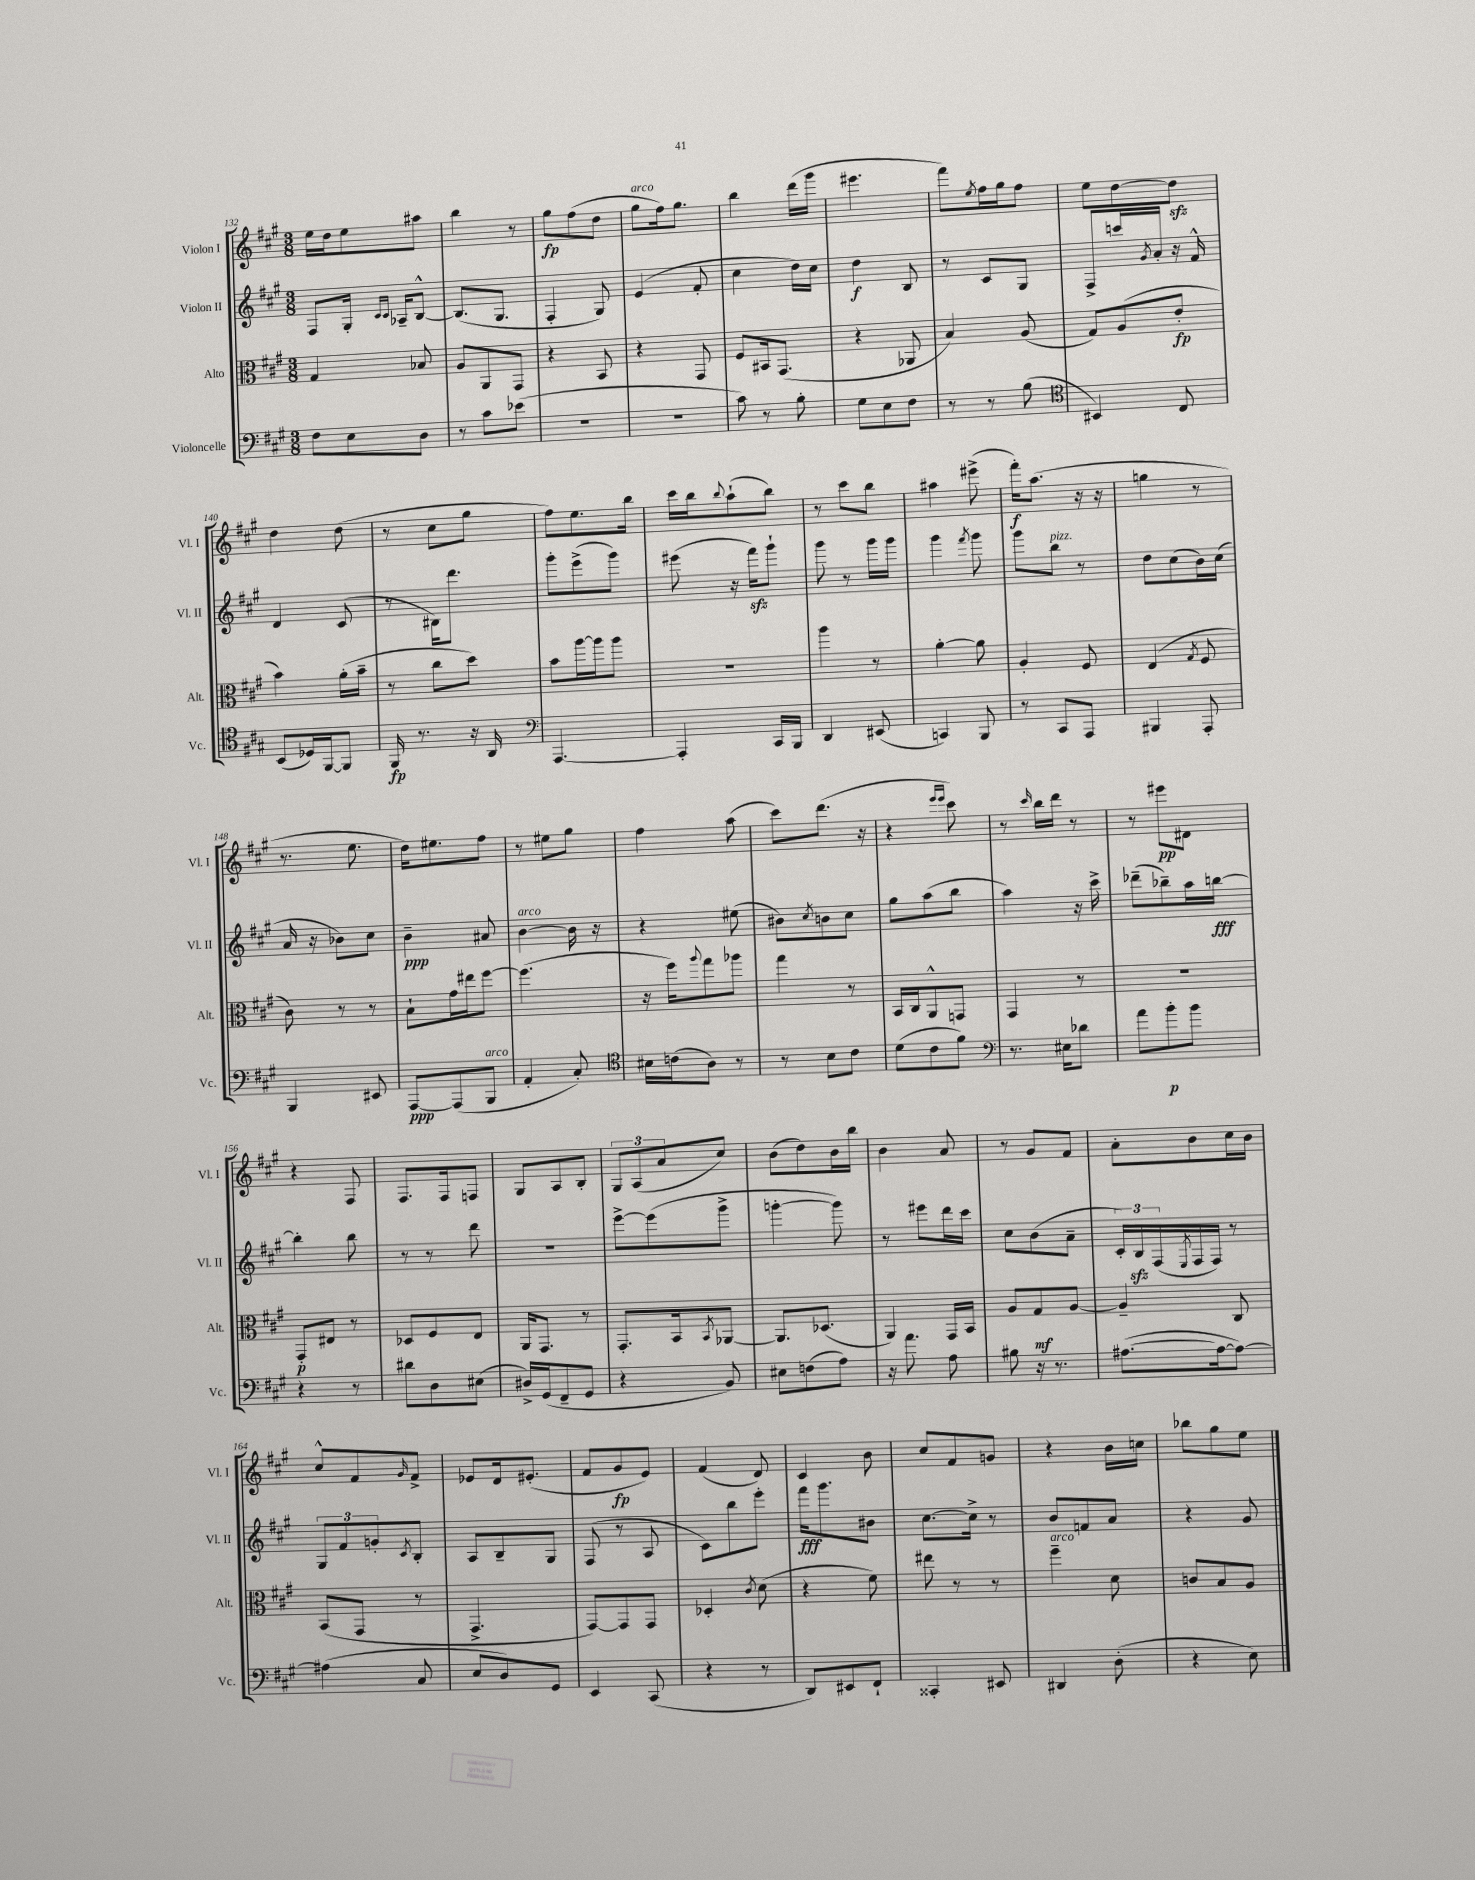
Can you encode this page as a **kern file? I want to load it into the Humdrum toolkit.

**kern	**dynam	**kern	**dynam	**kern	**dynam	**kern	**dynam
*part4	*part4	*part3	*part3	*part2	*part2	*part1	*part1
*staff4	*staff4	*staff3	*staff3	*staff2	*staff2	*staff1	*staff1
*I"Violoncelle	*	*I"Alto	*	*I"Violon II	*	*I"Violon I	*
*I'Vc.	*	*I'Alt.	*	*I'Vl. II	*	*I'Vl. I	*
*clefF4	*	*clefC3	*	*clefG2	*	*clefG2	*
*k[f#c#g#]	*	*k[f#c#g#]	*	*k[f#c#g#]	*	*k[f#c#g#]	*
*M3/8	*	*M3/8	*	*M3/8	*	*M3/8	*
=132	=132	=132	=132	=132	=132	=132	=132
8F#\L	.	4G#/	.	8F#/L	.	16ee\LL	.
.	.	.	.	.	.	16dd\J	.
8E\	.	.	.	16G#'/Jk	.	8ee\	.
.	.	.	.	16qqc#/LL	.	.	.
.	.	.	.	16qqc#/JJ	.	.	.
.	.	.	.	16A-X~/KL	.	.	.
8D\J	.	8B-X/	.	[8B^^/J	.	8aa#X\J	.
=133	=133	=133	=133	=133	=133	=133	=133
8r	.	8A/L	.	(8.B/L]	.	4bb\	.
8c#\L	.	8AA/	.	.	.	.	.
.	.	.	.	8.G#/J	.	.	.
(8e-X\J	.	8GG#/J	.	.	.	8r	.
=134	=134	=134	=134	=134	=134	=134	=134
4.r	.	4r	.	4F#'/	.	8gg#\L	fp
.	.	.	.	.	.	(8ff#\	.
.	.	8BB/	.	8G#/)	.	8dd\J	.
=135	=135	=135	=135	=135	=135	=135	=135
!	!	!	!	!	!	!LO:TX:a:i:t=arco	!
4.r	.	4r	.	(4e/	.	8gg#\L	.
.	.	.	.	.	.	16ff#\k)	.
.	.	.	.	.	.	8.gg#\J	.
.	.	8GG#/	.	8f#'/	.	.	.
=136	=136	=136	=136	=136	=136	=136	=136
8c#\)	.	8F#/L	.	4cc#\	.	4bb\	.
8r	.	16BB#X/k	.	.	.	.	.
.	.	(8.GG#/J	.	.	.	.	.
8B'\	.	.	.	16dd\LL)	.	(16ddd\LL	.
.	.	.	.	16cc#\JJ	.	16ggg#\JJ	.
=137	=137	=137	=137	=137	=137	=137	=137
8G#\L	.	4r	.	4dd\	f	4.eee#X\	.
8E\	.	.	.	.	.	.	.
8F#\J	.	8AA-X/	.	8B/	.	.	.
=138	=138	=138	=138	=138	=138	=138	=138
8r	.	4B/)	.	8r	.	8fff#\L)	.
.	.	.	.	.	.	8qee/	.
8r	.	.	.	8c#/L	.	16ff#\L	.
.	.	.	.	.	.	16gg#\J	.
(8B\	.	(8A/	.	8G#/J	.	8ff#\J	.
=139	=139	=139	=139	=139	=139	=139	=139
*clefC4	*	*	*	*	*	*	*
4BB#X/)	.	8G#/L)	.	8F#^/L	.	8ee\L	.
.	.	(8A/	.	16cccn/L	.	[8dd\	.
.	.	.	.	8qg#/	.	.	.
.	.	.	.	16a'/JJ	.	.	.
8C#/	.	8e'/J	fp	16r	.	8ddzz\J]	.
.	.	.	.	16f#^^/	.	.	.
!!LO:LB:g=z
=140	=140	=140	=140	=140	=140	=140	=140
(8BB/L	.	4b\)	.	4d/	.	4dd\	.
16D-X/L)	.	.	.	.	.	.	.
[16FF#/J	.	.	.	.	.	.	.
8FF#/J]	.	(16a'\LL	.	(8c#/	.	(8dd\	.
.	.	16b~\JJ	.	.	.	.	.
=141	=141	=141	=141	=141	=141	=141	=141
16FF#/	fp	8r	.	8r	.	8r	.
8.r	.	.	.	.	.	.	.
.	.	8cc#\L	.	16B#X\KL)	.	8cc#\L	.
.	.	.	.	8.ddd\J	.	.	.
16r	.	8dd\J)	.	.	.	8gg#\J	.
16AA/	.	.	.	.	.	.	.
=142	=142	=142	=142	=142	=142	=142	=142
*clefF4	*	*	*	*	*	*	*
[4.AAA/	.	8b\L	.	8ggg#'\L	.	8ff#\L)	.
.	.	[16aa\L	.	(8eee^\	.	8.ee\	.
.	.	16aa\J]	.	.	.	.	.
.	.	8aa\J	.	8ggg#\J)	.	.	.
.	.	.	.	.	.	16bb\Jk	.
=143	=143	=143	=143	=143	=143	=143	=143
4AAA'/]	.	4.r	.	(8eee#X\	.	16ccc#\LL	.
.	.	.	.	.	.	16bb\J	.
.	.	.	.	.	.	8qqbb/	.
.	.	.	.	16r	.	(8aa`\	.
.	.	.	.	16fff#zz\KL)	.	.	.
16CC#/LL	.	.	.	8ggg#`\J	.	8bb\J)	.
16BBB/JJ	.	.	.	.	.	.	.
=144	=144	=144	=144	=144	=144	=144	=144
4DD/	.	4aa\	.	8ggg#\	.	8r	.
.	.	.	.	8r	.	8ccc#\L	.
(8EE#X/	.	8r	.	16ggg#\LL	.	8bb\J	.
.	.	.	.	16ggg#\JJ	.	.	.
=145	=145	=145	=145	=145	=145	=145	=145
4CCn/)	.	[4a'\	.	4ggg#\	.	4aa#X\	.
.	.	.	.	8qfff#/	.	.	.
8BBB/	.	8a\]	.	8ggg#\	.	(8eee#X^\	.
=146	=146	=146	=146	=146	=146	=146	=146
8r	.	4A'/	.	8ggg#\L	.	16fff#'\KL)	f
.	.	.	.	.	.	(8.aa\J	.
!	!	!	!	!LO:TX:a:i:t=pizz.	!	!	!
8CC#/L	.	.	.	8bb\J	.	.	.
8AAA/J	.	8F#/	.	8r	.	16r	.
.	.	.	.	.	.	16r	.
=147	=147	=147	=147	=147	=147	=147	=147
4BBB#X/	.	(4E/	.	8dd\L	.	4ggn\	.
.	.	.	.	(8cc#\	.	.	.
.	.	8qG#/	.	.	.	.	.
8AAA'/	.	8F#/	.	16b\L)	.	8r	.
.	.	.	.	(16cc#\JJ	.	.	.
!!LO:LB:g=z
=148	=148	=148	=148	=148	=148	=148	=148
4BBB/	.	8c#\)	.	16a/	.	8.r	.
.	.	.	.	16r	.	.	.
.	.	8r	.	8b-X\L)	.	.	.
.	.	.	.	.	.	8.ee\	.
8EE#X/	.	8r	.	8cc#\J	.	.	.
=149	=149	=149	=149	=149	=149	=149	=149
[8AAA/L	ppp	8B`\L	.	4b~\	ppp	16dd\KL)	.
.	.	.	.	.	.	8.ee#X\	.
(8AAA/]	.	16g#\L	.	.	.	.	.
.	.	16ee#X\J	.	.	.	.	.
!LO:TX:a:i:t=arco	!	!	!	!	!	!	!
8BBB/J	.	[8ff#\J	.	8a#X/	.	8ff#\J	.
=150	=150	=150	=150	=150	=150	=150	=150
!	!	!	!	!LO:TX:a:i:t=arco	!	!	!
4AA'/	.	(4.ff#\]	.	[4b\	.	8r	.
.	.	.	.	.	.	8ee#X\L	.
8C#'/)	.	.	.	16b\]	.	8gg#\J	.
.	.	.	.	16r	.	.	.
=151	=151	=151	=151	=151	=151	=151	=151
*clefC4	*	*	*	*	*	*	*
16B#X\LL	.	16r	.	4r	.	4ff#\	.
(16cn\J	.	16ff#\KL)	.	.	.	.	.
.	.	8qqaa/	.	.	.	.	.
8A\J)	.	8gg#\	.	.	.	.	.
8r	.	8aa-X\J	.	(8ee#X\	.	(8aa\	.
=152	=152	=152	=152	=152	=152	=152	=152
8r	.	4gg#\	.	8b#X\L)	.	8ccc#\L)	.
.	.	.	.	8qcc#/	.	.	.
8B\L	.	.	.	8bn\	.	(8.ddd\J	.
8c#\J	.	8r	.	8cc#\J	.	.	.
.	.	.	.	.	.	16r	.
=153	=153	=153	=153	=153	=153	=153	=153
(8d\L	.	16BB/LL	.	8gg#\L	.	4r	.
.	.	16C#/J	.	.	.	.	.
8c#\	.	8AA^^/	.	(8aa\	.	.	.
.	.	.	.	.	.	16qqeee/LL	.
.	.	.	.	.	.	16qqeee/JJ	.
8f#\J)	.	8GGn/J	.	8bb\J	.	8ccc#\)	.
=154	=154	=154	=154	=154	=154	=154	=154
*clefF4	*	*	*	*	*	*	*
8.r	.	4GG#/	.	4aa\)	.	8r	.
.	.	.	.	.	.	16qqccc#/	.
.	.	.	.	.	.	16bb\LL	.
16E#X\KL	.	.	.	.	.	16ddd\JJ	.
8d-X\J	.	8r	.	16r	.	8r	.
.	.	.	.	16ccc#^\	.	.	.
=155	=155	=155	=155	=155	=155	=155	=155
8a\L	.	4.r	.	(8ddd-X~\L	.	8r	.
8b'\	p	.	.	8bb-X~\)	.	8eee#X\L	pp
8b\J	.	.	.	16aa\L	.	8d#X\J	.
.	.	.	.	[16bbn\JJ	fff	.	.
!!LO:LB:g=z
=156	=156	=156	=156	=156	=156	=156	=156
4r	.	8GG#'/L	p	4bb'\]	.	4r	.
.	.	8E#X/J	.	.	.	.	.
8r	.	8r	.	8bb\	.	8F#/	.
=157	=157	=157	=157	=157	=157	=157	=157
8d#X\L	.	8D-X/L	.	8r	.	8.F#/L	.
8D\	.	8F#/	.	8r	.	.	.
.	.	.	.	.	.	16F#/k	.
(8E#X\J	.	8E/J	.	8ddd\	.	8Fn/J	.
=158	=158	=158	=158	=158	=158	=158	=158
16D#X^/LL)	.	16AA/KL	.	4.r	.	8G#/L	.
(16GG#/J	.	8.GG#/J	.	.	.	.	.
8FF#~/	.	.	.	.	.	8A/	.
8GG#/J	.	8r	.	.	.	8B'/J	.
=159	=159	=159	=159	=159	=159	=159	=159
4r	.	8.GG#'/L	.	[8eee^\L	.	12G#/L	.
.	.	.	.	.	.	(12A/	.
.	.	.	.	(8eee\]	.	.	.
.	.	.	.	.	.	12a/	.
.	.	16BB/k	.	.	.	.	.
.	.	8qBB/	.	.	.	.	.
8BB/)	.	[8AA-X/J	.	8ggg#^\J	.	8cc#/J)	.
=160	=160	=160	=160	=160	=160	=160	=160
8E#X\L	.	8.AA-/L]	.	[4gggn'\	.	(8b\L	.
(8Fn\	.	.	.	.	.	8dd\)	.
.	.	(8.D-X/J	.	.	.	.	.
8A\J)	.	.	.	8ggg\])	.	16b\L	.
.	.	.	.	.	.	16bb\JJ	.
=161	=161	=161	=161	=161	=161	=161	=161
16r	.	4AA/)	.	8r	.	4b\	.
8.a\	.	.	.	.	.	.	.
.	.	.	.	8eee#X\L	.	.	.
8A\	.	16GG#/LL	.	16ddd\L	.	8a/	.
.	.	16BB/JJ	.	16ccc#\JJ	.	.	.
=162	=162	=162	=162	=162	=162	=162	=162
8B#X\	.	8A/L	.	8cc#\L	.	8r	.
16r	.	8G#/	mf	(8b\	.	8g#/L	.
8.r	.	.	.	.	.	.	.
.	.	[8A/J	.	8a~\J	.	8f#/J	.
=163	=163	=163	=163	=163	=163	=163	=163
([8.A#X\L	.	4A~/]	.	24c#'/LL)	.	8a'\L	.
.	.	.	.	24Bzz/	.	.	.
.	.	.	.	(24F#/	.	.	.
.	.	.	.	8qE/	.	.	.
.	.	.	.	16F#/	.	8b\	.
16A#\k_	.	.	.	16F#/JJ)	.	.	.
8A#\J_)	.	8C#/	.	8r	.	16cc#\L	.
.	.	.	.	.	.	16b\JJ	.
!!LO:LB:g=z
=164	=164	=164	=164	=164	=164	=164	=164
(4A#X\]	.	(8BB/L	.	12G#/L	.	8cc#^^/L	.
.	.	.	.	12f#/	.	.	.
.	.	8GG#/J	.	.	.	8f#/	.
.	.	.	.	12gn'/	.	.	.
.	.	.	.	8qc#/	.	16qqg#/	.
8C#/	.	8r	.	8B'/J	.	8f#^/J	.
=165	=165	=165	=165	=165	=165	=165	=165
8E/L	.	4.GG#^/	.	8A/L	.	8e-X/L	.
8D/)	.	.	.	8B~/	.	16d/k	.
.	.	.	.	.	.	(8.e#X'/J	.
8GG#/J	.	.	.	8G#/J	.	.	.
=166	=166	=166	=166	=166	=166	=166	=166
4EE/	.	[8GG#/L)	.	(8F#/	.	8f#/L	.
.	.	8GG#/]	.	8r	.	8g#/	fp
(8CC#/	.	8GG#/J	.	8A/	.	8e/J)	.
=167	=167	=167	=167	=167	=167	=167	=167
4r	.	4D-X'/	.	8c#\L)	.	(4f#/	.
.	.	.	.	8bb\	.	.	.
.	.	8qc#/	.	.	.	.	.
8r	.	(8d\	.	8eee'\J	.	8d/)	.
=168	=168	=168	=168	=168	=168	=168	=168
8DD/L)	.	4r	.	16fff#\KL	fff	4c#/	.
.	.	.	.	8.ggg#\	.	.	.
8EE#X/	.	.	.	.	.	.	.
8FF#`/J	.	8f#\)	.	8b#X\J	.	8b\	.
=169	=169	=169	=169	=169	=169	=169	=169
4CC##X'/	.	8ee#X\	.	[8.cc#\L	.	8cc#/L	.
.	.	8r	.	.	.	8f#/	.
.	.	.	.	16cc#^\Jk]	.	.	.
8EE#X/	.	8r	.	8r	.	8gn/J	.
=170	=170	=170	=170	=170	=170	=170	=170
!	!	!LO:TX:a:i:t=arco	!	!	!	!	!
4DD#X/	.	4ff#~\	.	8b/L	.	4r	.
.	.	.	.	8fn/	.	.	.
(8D'\	.	8d\	.	8a/J	.	16b\LL	.
.	.	.	.	.	.	16ccn\JJ	.
=171	=171	=171	=171	=171	=171	=171	=171
4r	.	8cn/L	.	4r	.	8bb-X\L	.
.	.	8B/	.	.	.	8gg#\	.
8E\)	.	8A/J	.	8g#/	.	8ee\J	.
==	==	==	==	==	==	==	==
*-	*-	*-	*-	*-	*-	*-	*-
